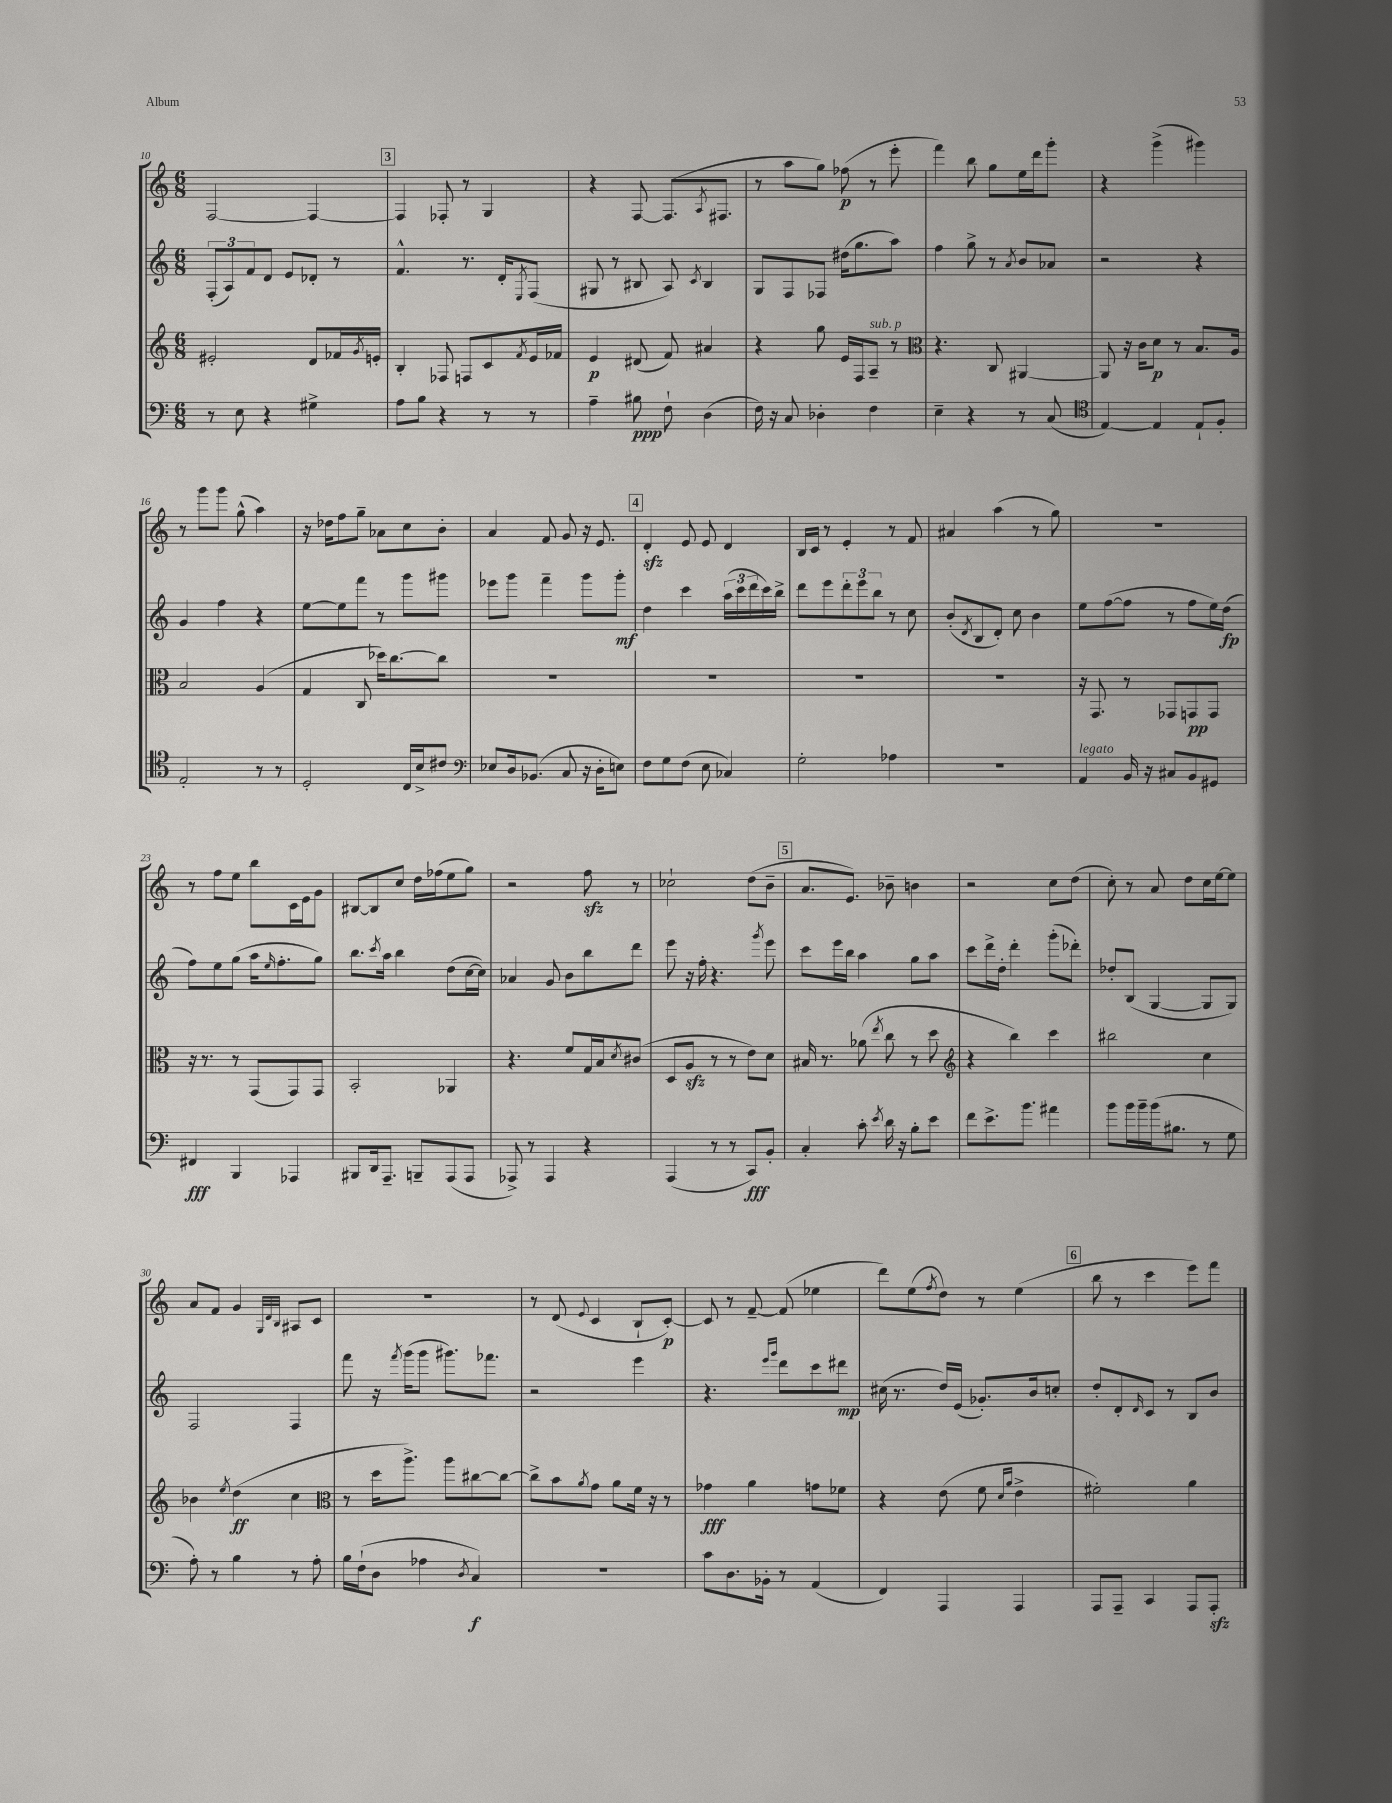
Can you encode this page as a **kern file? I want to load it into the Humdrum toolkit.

**kern	**kern	**kern	**kern
*staff4	*staff3	*staff2	*staff1
*clefF4	*clefG2	*clefG2	*clefG2
*k[]	*k[]	*k[]	*k[]
*M6/8	*M6/8	*M6/8	*M6/8
8r	2e#'/	(12F'/L	[2F/
.	.	12A/)	.
8E\	.	.	.
.	.	12f/	.
4r	.	8d/J	.
.	.	8e/L	.
4G#^\	8d/L	8d-'/J	4F/_
.	16f-/L	8r	.
.	8qg/	.	.
.	16e'/JJ	.	.
=	=	=	=
8A\L	4B'/	4.f^^/	4F/]
8B\J	.	.	.
4r	8F-/	.	8F-'/
.	8F/L	8.r	8r
8r	8c/	.	4G/
.	.	16d'/LK	.
.	8qf/	8qE/	.
8r	16e/L	(8F/J	.
.	16f-/JJ	.	.
=	=	=	=
4A~\	4e/	8G#/	4r
.	.	8r	.
8B#\	(8d#/	8B#/	[8F/
8F`\	8f/)	8A/)	(8.F/]L
.	.	8qc/	.
(4D\	4a#/	4B#/	.
.	.	.	8qA/
.	.	.	8.F#/J
=	=	=	=
16F\)	4r	8G/L	8r
16r	.	.	.
8C/	.	8F/	8aa\L
4D-'\	8gg\	8F-/J	8gg\J)
.	16e/LL	(16dd#\LK	(8ff-\
.	16F/J	8.gg\	.
4F\	8A~/J	.	8r
.	8r	8aa\J)	8eee'\
=	=	=	=
*	*clefC3	*	*
4E~\	4.r	4ff\	4fff\)
4r	.	8gg^\	8bb\
.	8C/	8r	8gg\L
.	.	8qa/	.
8r	[4AA#/	8b/L	16ee\L
.	.	.	16ddd\J
(8C/	.	8a-/J	8ggg'\J
=	=	=	=
*clefC4	*	*	*
[4E/)	8AA#/]	2r	4r
.	16r	.	.
.	16c\LK	.	.
4E/]	8d\J	.	(4ggg^\
.	8r	.	.
8E`/L	8.B/L	4r	4ggg#\)
8F'/J	.	.	.
.	16A/Jk	.	.
=	=	=	=
2E'/	2B/	4g/	8r
.	.	.	8ggg\L
.	.	4ff\	8ggg\J
.	.	.	(8gg^^\
8r	(4A/	4r	4aa\)
8r	.	.	.
=	=	=	=
2D'/	4G/	[8ee\L	16r
.	.	.	16dd-\LK
.	.	8ee\]	8ff\
.	8C/	8fff\J	8gg~\J
.	16dd-\LK)	8r	8a-\L
.	[8.cc\	.	.
16C/LL	.	8ggg\L	8cc\
16B^/J	.	.	.
8c#/J	8cc\]J	8ggg#\J	8b'\J
=	=	=	=
*clefF4	*	*	*
8E-/L	2.r	8eee-\L	4a/
16D/k	.	8ggg\J	.
(8.BB-/J	.	.	.
.	.	4fff~\	8f/
8C/	.	.	8g/
16r	.	8ggg\L	16r
16D'\LK	.	.	8.e/
8E\J)	.	8ggg'\J	.
=	=	=	=
8F\L	2.r	4dd\	4d'/
8G\	.	.	.
(8F\J	.	4ccc\	8e/
8E\	.	.	8e/
4C-/)	.	(24aa\LL	4d/
.	.	24ccc\	.
.	.	24ddd\	.
.	.	16ccc\)	.
.	.	16bb^\JJ	.
=	=	=	=
2G'\	2.r	8ddd\L	16B/LL
.	.	.	16c/JJ
.	.	8eee\	8r
.	.	12ddd'\	4e'/
.	.	12eee\	.
.	.	12bb\J	.
4A-\	.	8r	8r
.	.	8cc\	8f/
=	=	=	=
2.r	2.r	(8b'/L	4a#/
.	.	8qd/	.
.	.	8B/	.
.	.	8d'/J)	(4aa\
.	.	8cc\	.
.	.	4b\	8r
.	.	.	8gg\)
=	=	=	=
4AA/	16r	8ee\L	2.r
.	8.GG/	.	.
.	.	([8ff\	.
16BB/	8r	8ff\]J	.
16r	.	.	.
8C#/L	8GG-/L	8r	.
8BB/	8GG/	8ff\L	.
8GG#/J	8GG/J	16ee\L)	.
.	.	(16dd\JJ	.
=	=	=	=
4FF#/	16r	8ff\L)	8r
.	8.r	.	.
.	.	8ee\	8ff\L
4BBB/	8r	(8gg\J	8ee\J
.	(8GG/L	16aa\LK	8bb\L
.	.	16qqee/	.
.	.	8.ff'\	.
4AAA-/	8GG/)	.	16c\L
.	.	.	16e\J
.	8GG/J	8gg\J)	8g\J
=	=	=	=
8BBB#/L	2BB'/	8.bb\L	[8B#/L
16DD/k	.	.	8B#/]
.	.	8qccc/	.
8.AAA~/J	.	16aa\Jk	.
.	.	4bb\	8cc/J
8BBB~/L	.	.	16dd\LL
.	.	.	(16ff-\J
(8AAA/	4AA-/	(8dd\L	8ee\
8AAA/J	.	[16cc\L	8gg\J)
.	.	16cc\]JJ)	.
=	=	=	=
8AAA-^/)	4.r	4a-/	2r
8r	.	.	.
4AAA-/	.	8g/	.
.	8f/L	8b\L	.
4r	16G/L	8bb\	8ff\
.	16B/J	.	.
.	8qd/	.	.
.	(8c#/J	8ddd\J	8r
=	=	=	=
(4AAA/	8D/L	8eee\	2cc-`\
.	8A/J	16r	.
.	.	16ff'\	.
8r	8r	4.r	.
8r	8r	.	.
8CC/L)	8e\L)	.	(8dd\L
.	.	8qggg/	.
8BB'/J	8d\J	8eee\	8b~\J
=	=	=	=
4C'/	16B#/	8ccc\L	8.a/L
.	8.r	.	.
.	.	16eee\L	.
.	.	16bb\JJ	8.e/J)
8c'\	(8a-\	4aa\	.
8qe/	8qee/	.	.
16d\	8cc\	.	8b-~\
16r	.	.	.
8B'\L	8r	8gg\L	4b\
8e\J	8dd\	8aa\J	.
=	=	=	=
*	*clefG2	*	*
8f\L	4r	8ccc\L	2r
8.e^\	.	16ddd^\L	.
.	.	16dd'\JJ	.
.	4bb\)	4ddd'\	.
8.b\J	.	.	.
4a#\	4ccc\	(8ggg'\L	8cc\L
.	.	8ddd-'\J)	(8dd\J
=	=	=	=
8b\L	2bb#\	8dd-'/L	8cc'\)
16b\L	.	(8B/J	8r
16b~\	.	.	.
(16b\J	.	[4G/	8a/
8.B#\J	.	.	.
.	.	.	8dd\L
8r	4cc\	8G/]L	16cc\L
.	.	.	[16ee\J
8G\	.	8G/J)	8ee\]J
=	=	=	=
8A'\)	4b-\	2F/	8a/L
8r	.	.	8f/J
.	8qee/	.	.
4B\	(4dd\	.	4g/
.	.	.	32qqG/LLL
.	.	.	32qqd/
.	.	.	32qqB/JJJ
8r	4cc\	4F/	8A#/L
8A'\	.	.	8c/J
=	=	=	=
*	*clefC3	*	*
16B\LL	8r	8fff\	2.r
(16F`\J	.	.	.
8D\J	16dd\LK	16r	.
.	.	8qfff/	.
.	8.aa^\J)	(16ggg\LK	.
4A-\	.	8ggg\J	.
.	8aa\L	8.ggg#\L)	.
8qD/	.	.	.
4C/)	[8cc#\	.	.
.	.	8.fff-\J	.
.	8cc#\_J	.	.
=	=	=	=
2.r	8cc#^\]L	2r	8r
.	8b\	.	(8d/
.	8qa/	.	8qqe/
.	8g\J	.	4c/
.	8a\L	.	.
.	16f\Jk	4eee\	8B`/L
.	16r	.	.
.	8r	.	[8c'/J)
=	=	=	=
8c\L	4g-\	4.r	8c/]
8.D\	.	.	8r
.	4a\	.	[8f~/
16BB-'\Jk	.	.	.
.	.	16qqeee/LL	.
.	.	16qqggg/JJ	.
8r	.	8ddd\L	(8f/]
(4AA/	8g\L	8ccc\	4ee-\
.	8f-\J	8ddd#\J	.
=	=	=	=
4FF/)	4r	(16cc#\	8ddd\L)
.	.	8.r	.
.	.	.	(8ee\
.	.	.	8qff/
4AAA/	(8e\	16dd/LL)	8dd\J)
.	.	(16e/JJ	.
.	8f\	8.g-'/L)	8r
.	16qqd/LL	.	.
.	16qqa/JJ	.	.
4AAA/	4e^\	.	(4ee\
.	.	16b/k	.
.	.	8cc'/J	.
=	=	=	=
8AAA/L	2f#'\)	8dd'/L	8bb\
8AAA~/J	.	8d'/	8r
.	.	16qqd/	.
4CC/	.	8c/J	4ccc\
.	.	8r	.
8AAA/L	4a\	8B/L	8eee\L)
8AAA'/J	.	8b/J	8fff\J
==	==	==	==
*-	*-	*-	*-
